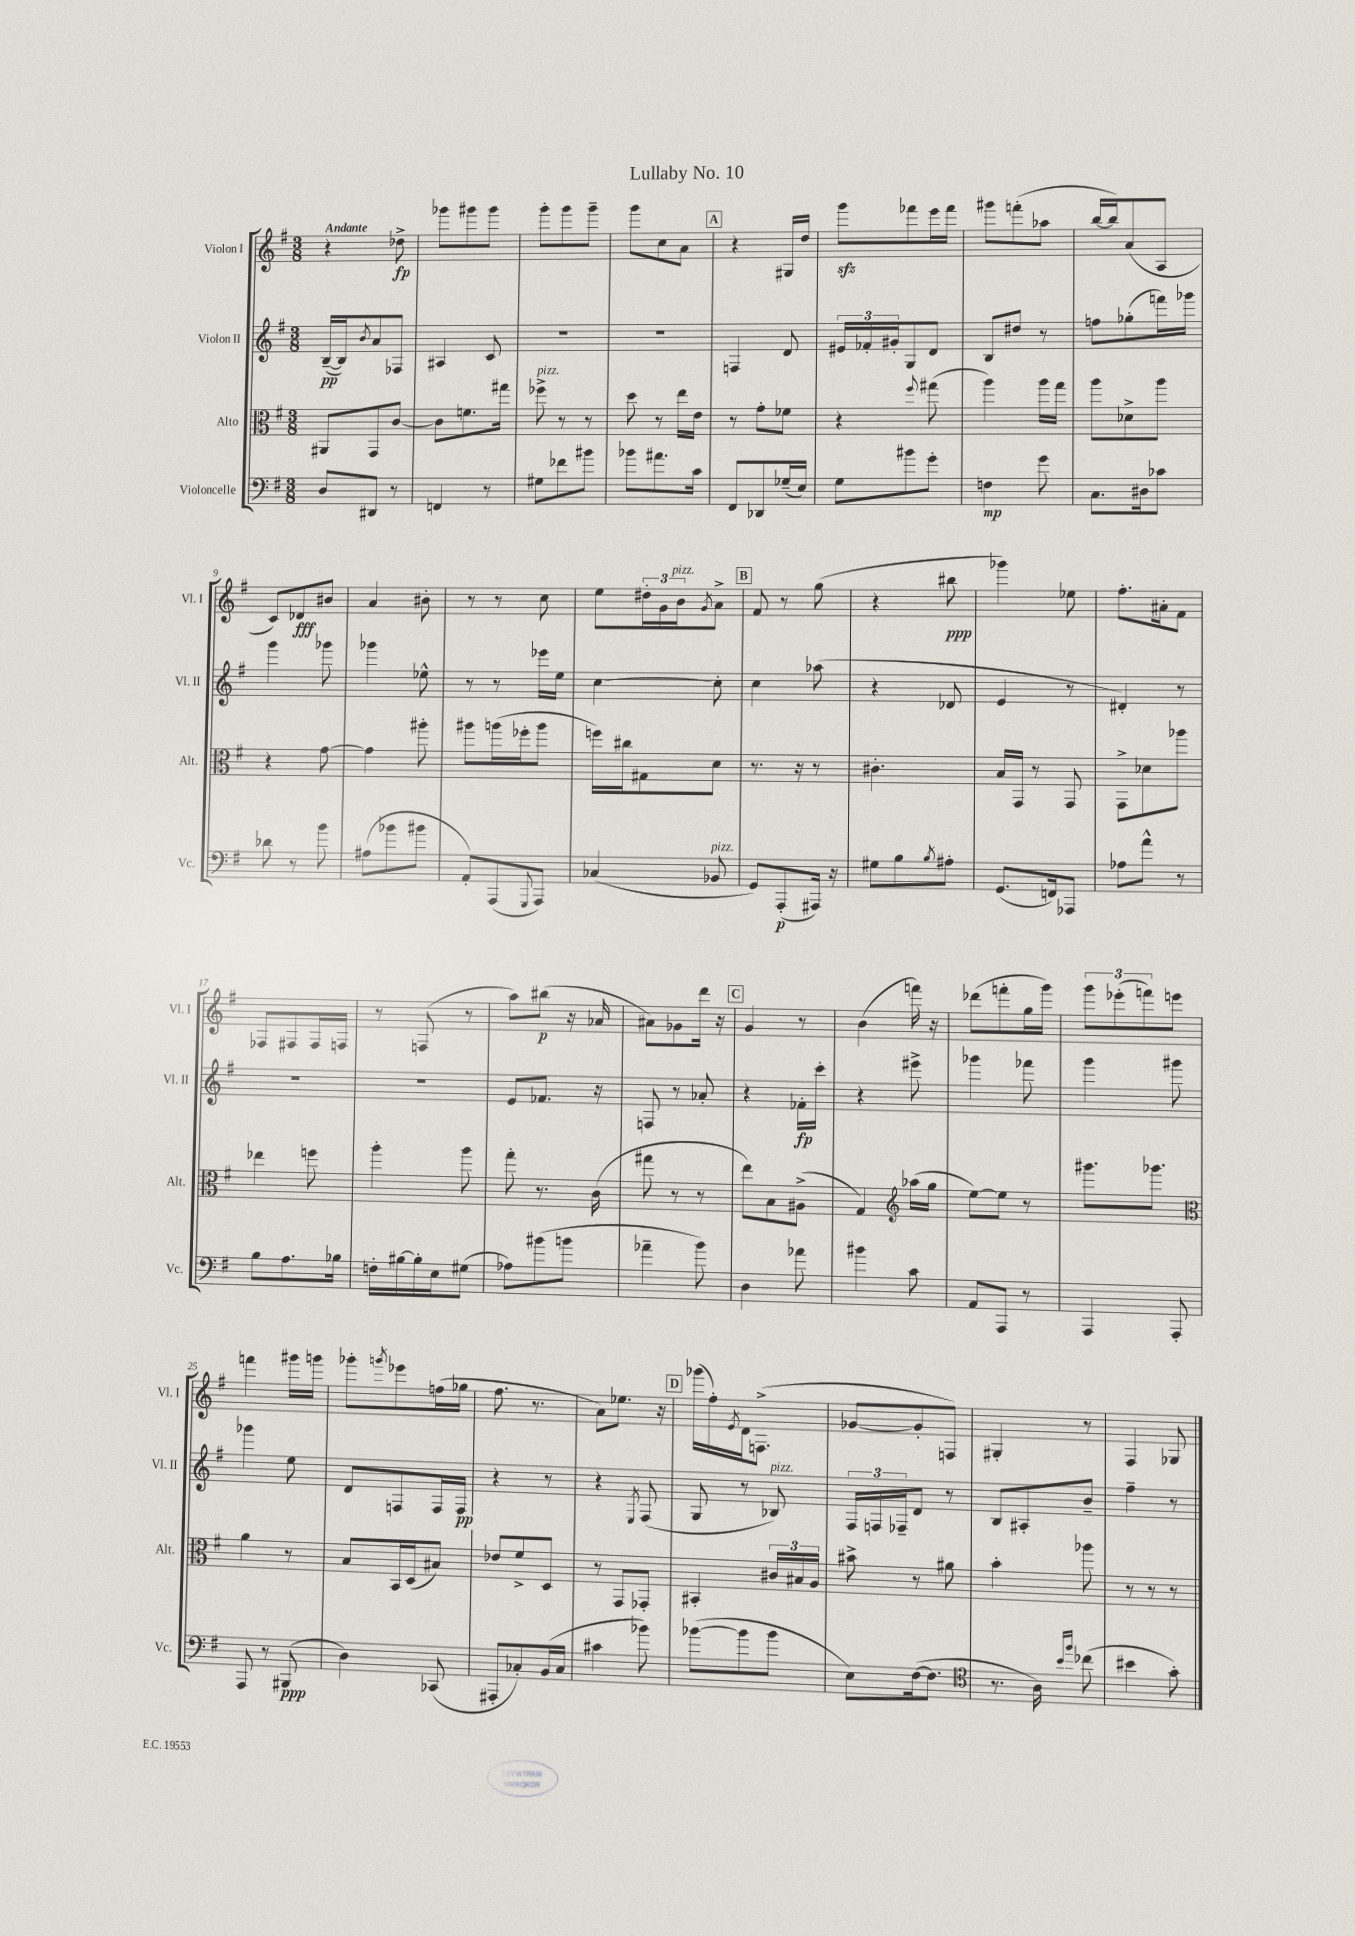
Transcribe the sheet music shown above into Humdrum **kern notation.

**kern	**dynam	**kern	**kern	**dynam	**kern	**dynam
*part4	*part4	*part3	*part2	*part2	*part1	*part1
*staff4	*staff4	*staff3	*staff2	*staff2	*staff1	*staff1
*I"Violoncelle	*	*I"Alto	*I"Violon II	*	*I"Violon I	*
*I'Vc.	*	*I'Alt.	*I'Vl. II	*	*I'Vl. I	*
*clefF4	*	*clefC3	*clefG2	*	*clefG2	*
*k[f#]	*	*k[f#]	*k[f#]	*	*k[f#]	*
*M3/8	*	*M3/8	*M3/8	*	*M3/8	*
=1	=1	=1	=1	=1	=1	=1
!	!	!	!	!	!LO:TX:a:B:t=Andante	!
8D/L	.	8AA#X/L	([16B~/LL	pp	4r	.
.	.	.	16B/J])	.	.	.
.	.	.	8qb/	.	.	.
8DD#X/J	.	8GG/	8a/	.	.	.
8r	.	[8c/J	8F-X/J	.	8dd-X^\	fp
=2	=2	=2	=2	=2	=2	=2
4FFn/	.	8c\L]	4A#X/	.	8ggg-X\L	.
.	.	8.fn\	.	.	8ggg#X\	.
8r	.	.	8c/	.	8ggg#\J	.
.	.	16gg#X\Jk	.	.	.	.
=3	=3	=3	=3	=3	=3	=3
!	!	!LO:TX:a:i:t=pizz.	!	!	!	!
8G#X\L	.	8ff-X^\	4.r	.	8ggg'\L	.
8f-X\	.	8r	.	.	8ggg\	.
8b#X\J	.	8r	.	.	8ggg~\J	.
=4	=4	=4	=4	=4	=4	=4
8b-X\L	.	8dd\	4.r	.	8ggg\L	.
8.a#X\	.	8r	.	.	8cc\	.
.	.	16ee\LL	.	.	8a\J	.
16c\Jk	.	16e\JJ	.	.	.	.
!!LO:REH:place=s1:t=A
=5	=5	=5	=5	=5	=5	=5
8FF#/L	.	8r	4Fn/	.	4r	.
8DD-X/	.	8g'\L	.	.	.	.
(16G-X~/L	.	8f-X\J	8d/	.	16G#X/LL	.
16E/JJ)	.	.	.	.	16dd/JJ	.
=6	=6	=6	=6	=6	=6	=6
8G\L	.	4r	24e#X/LL	.	8gggzz\L	.
.	.	.	24f-X'/	.	.	.
.	.	.	24g#X'/J	.	.	.
8b#X\	.	.	8G/	.	8fff-X\	.
.	.	8qqff#/	.	.	.	.
8g'\J	.	(8gg#X\	8d/J	.	16eee\L	.
.	.	.	.	.	16fff-\JJ	.
=7	=7	=7	=7	=7	=7	=7
4Fn\	mp	4aa\)	8B/L	.	8ggg#X\L	.
.	.	.	8dd#X/J	.	(8fffn'\	.
8g\	.	16aa\LL	8r	.	8aa-X\J	.
.	.	16gg\JJ	.	.	.	.
=8	=8	=8	=8	=8	=8	=8
8.C\L	.	8aa\L	8ffn\L	.	[16bb/LL	.
.	.	.	.	.	16bb/J])	.
.	.	8d-X^\	(8gg-X'\	.	(8a/	.
16D#X\k	.	.	.	.	.	.
8c-X\J	.	8aa\J	16fffn\L)	.	8A/J	.
.	.	.	16ggg-X\JJ	.	.	.
!!LO:LB:g=z
=9	=9	=9	=9	=9	=9	=9
8d-X\	.	4r	4ggg\	.	8c/L)	.
8r	.	.	.	.	8d-X/	fff
8b\	.	[8g\	8ggg-X\	.	8b#X/J	.
=10	=10	=10	=10	=10	=10	=10
(8A#X\L	.	4g\]	4ggg-X\	.	4a/	.
8b-X\	.	.	.	.	.	.
8b#X\J	.	8aa#X'\	8ee-X^^\	.	8b#X'\	.
=11	=11	=11	=11	=11	=11	=11
8AA'/L)	.	8aa#X\L	8r	.	8r	.
(8AAA/	.	(16aan\L	8r	.	8r	.
.	.	16ff-X'\J	.	.	.	.
8qqGGG/	.	.	.	.	.	.
8AAA/J)	.	8aa\J	16eee-X\LL	.	8cc\	.
.	.	.	16ee\JJ	.	.	.
=12	=12	=12	=12	=12	=12	=12
(4C-X/	.	16ffn\LL)	[4cc\	.	8ee\L	.
.	.	16cc#X\J	.	.	.	.
.	.	8G#X\	.	.	24dd#X'\L	.
.	.	.	.	.	24g\	.
!	!	!	!	!	!LO:TX:a:i:t=pizz.	!
.	.	.	.	.	24b\J	.
.	.	.	.	.	8qg/	.
!LO:TX:a:i:t=pizz.	!	!	!	!	!	!
8BB-X/	.	8d\J	8cc'\]	.	8a^\J	.
!!LO:REH:place=s1:t=B
=13	=13	=13	=13	=13	=13	=13
8GG/L)	.	8.r	4cc\	.	8f#/	.
(8AAA'/	p	.	.	.	8r	.
.	.	16r	.	.	.	.
16AAA#X/Jk)	.	8r	(8aa-X\	.	(8gg\	.
16r	.	.	.	.	.	.
=14	=14	=14	=14	=14	=14	=14
8G#X\L	.	4.c#X'\	4r	.	4r	.
8B\	.	.	.	.	.	.
8qB/	.	.	.	.	.	.
8A#X'\J	.	.	8d-X/	.	8bb#X\	ppp
=15	=15	=15	=15	=15	=15	=15
(8.GG/L	.	16B/LL	4e/	.	4ggg-X\)	.
.	.	16GG/JJ	.	.	.	.
.	.	8r	.	.	.	.
16FFn/k)	.	.	.	.	.	.
8AAA-X/J	.	8GG/	8r	.	8ee-X\	.
=16	=16	=16	=16	=16	=16	=16
8A-X\L	.	8GG^\L	4d#X'/)	.	8.ff#'\L	.
8a^^\J	.	8d-X\	.	.	.	.
.	.	.	.	.	16a#X'\k	.
8r	.	8aa-X\J	8r	.	8f#\J	.
!!LO:LB:g=z
=17	=17	=17	=17	=17	=17	=17
8B\L	.	4ee-X\	4.r	.	8F-X/L	.
8.A\	.	.	.	.	8F#X/	.
.	.	8ffn\	.	.	16F#/L	.
16B-X\Jk	.	.	.	.	16Fn/JJ	.
=18	=18	=18	=18	=18	=18	=18
16Fn'\LL	.	4aa'\	4.r	.	8r	.
[16B#X\	.	.	.	.	.	.
16B#'\]	.	.	.	.	(8Fn/	.
16E\J	.	.	.	.	.	.
(8G#X\J	.	8aa\	.	.	8r	.
=19	=19	=19	=19	=19	=19	=19
8A-X\L)	.	8gg'\	8e/L	.	8aa\L)	.
(8b#X\	.	8.r	8.f-X/J	.	(8bb#X\J	p
8bn\J	.	.	.	.	16r	.
.	.	(16c\	16r	.	16a-X/	.
=20	=20	=20	=20	=20	=20	=20
4a-X~\	.	8gg#X\	8Fn/	.	8a#X\L)	.
.	.	8r	8r	.	8g-X\	.
8b\)	.	8r	8a-X'/	.	16ddd\Jk	.
.	.	.	.	.	16r	.
!!LO:REH:place=s1:t=C
=21	=21	=21	=21	=21	=21	=21
4D\	.	8ee\L)	4r	.	4g/	.
.	.	8B\	.	.	.	.
8a-X\	.	(8A#X^\J	16f-X'\LL	fp	8r	.
.	.	.	16ccc'\JJ	.	.	.
=22	=22	=22	=22	=22	=22	=22
4b#X\	.	4G/)	4r	.	(4b\	.
*	*	*clefG2	*	*	*	*
8c\	.	(16aa-X\LL	8eee#X^\	.	16fffn\)	.
.	.	16gg\JJ	.	.	16r	.
=23	=23	=23	=23	=23	=23	=23
8AA/L	.	[8ee\L)	4ggg-X\	.	(8ddd-X\L	.
8AAA/J	.	8ee\J]	.	.	8fffn'\	.
8r	.	8r	8fff-X\	.	16gg\L	.
.	.	.	.	.	16ggg\JJ)	.
=24	=24	=24	=24	=24	=24	=24
4AAA/	.	8.ggg#X\L	4ggg\	.	12ggg\L	.
.	.	.	.	.	(12eee-X'\	.
.	.	.	.	.	12fffn\)	.
.	.	8.ggg-X\J	.	.	.	.
8AAA'/	.	.	8ggg#X\	.	8eeen\J	.
!!LO:LB:g=z
=25	=25	=25	=25	=25	=25	=25
*	*	*clefC3	*	*	*	*
8AAA/	.	4a\	4ggg-X\	.	4fffn\	.
8r	.	.	.	.	.	.
(8BBB#X/	ppp	8r	8ee\	.	16ggg#X\LL	.
.	.	.	.	.	16gggn\JJ	.
=26	=26	=26	=26	=26	=26	=26
4D\)	.	8B/L	8d/L	.	8ggg-X'\L	.
.	.	.	.	.	8qgggn/	.
.	.	16BB/L	8Fn/	.	8eee-X\	.
.	.	(16D/J	.	.	.	.
(8CC-X/	.	8B#X/J)	16F/L	.	(16ffn\L	.
.	.	.	16F/JJ	pp	16gg-X\JJ	.
=27	=27	=27	=27	=27	=27	=27
8AAA#X'/L	.	8e-X/L	4r	.	8.ff#\	.
8C-X'/)	.	8f#^/	.	.	.	.
.	.	.	.	.	8.r	.
(16BB/L	.	8D/J	8r	.	.	.
16C-/JJ	.	.	.	.	.	.
=28	=28	=28	=28	=28	=28	=28
4c#X\	.	8r	4r	.	8a\L)	.
.	.	8GG/L	.	.	8.ee-X\J	.
.	.	.	8qE/	.	.	.
8b-X\)	.	8GG-X'/J	(8F#/	.	.	.
.	.	.	.	.	16r	.
!!LO:REH:place=s1:t=D
=29	=29	=29	=29	=29	=29	=29
([8b-X\L	.	4BB#X'/	8G/	.	(16ggg-X\LL	.
.	.	.	.	.	16ff#'\)	.
.	.	.	.	.	8qe/	.
8b-\]	.	.	8r	.	16d\J	.
.	.	.	.	.	(8.Fn^\J	.
!	!	!	!LO:TX:a:i:t=pizz.	!	!	!
8b-\J	.	24c#X/LL	8B-X/)	.	.	.
.	.	24B#X/	.	.	.	.
.	.	24A/JJ	.	.	.	.
=30	=30	=30	=30	=30	=30	=30
8E\L)	.	8b#X^\	24F#/LL	.	[8g-X/L	.
.	.	.	24Fn/	.	.	.
.	.	.	24F-X~/J	.	.	.
([16F#\k	.	8r	8d/J	.	8g-'/]	.
8.F#\J]	.	.	.	.	.	.
.	.	8a#X\	8r	.	8Fn/J)	.
=31	=31	=31	=31	=31	=31	=31
*clefC4	*	*	*	*	*	*
8.r	.	4b'\	8B/L	.	4G#X'/	.
.	.	.	8A#X'/	.	.	.
16A\)	.	.	.	.	.	.
16qqb/LL	.	.	.	.	.	.
16qqff#/JJ	.	.	.	.	.	.
(8cc-X\	.	8aa-X\	8b~/J	.	8r	.
=32	=32	=32	=32	=32	=32	=32
4b#X\	.	8r	4ff#~\	.	4F#/	.
.	.	8r	.	.	.	.
8g'\)	.	8r	8r	.	8G-X/	.
==	==	==	==	==	==	==
*-	*-	*-	*-	*-	*-	*-
